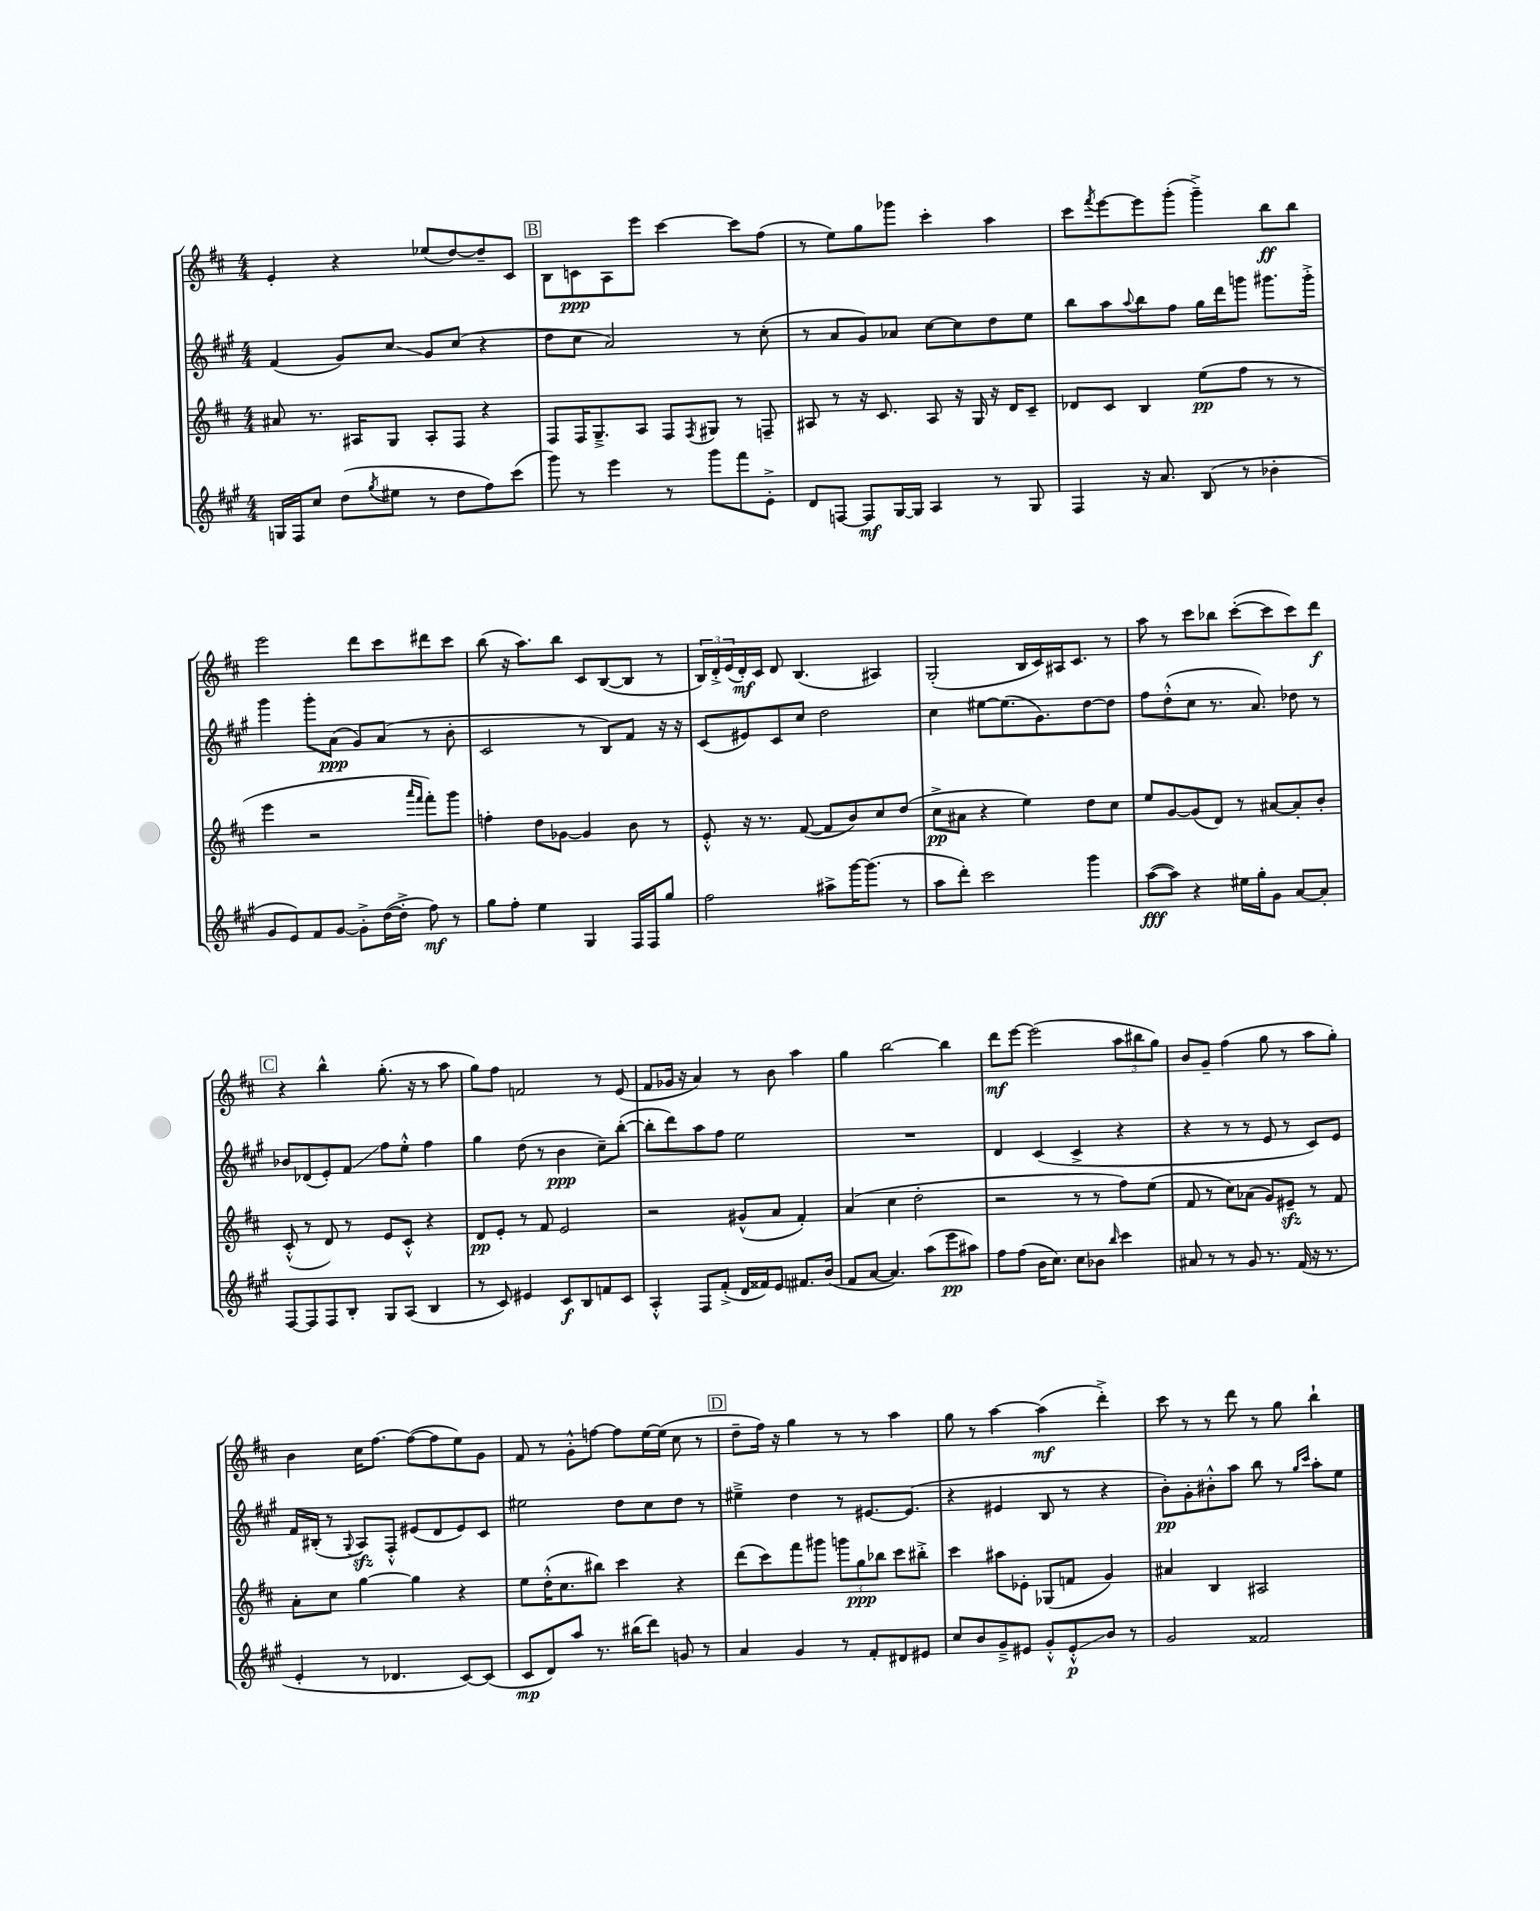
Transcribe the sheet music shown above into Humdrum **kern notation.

**kern	**kern	**kern	**kern
*staff4	*staff3	*staff2	*staff1
*clefG2	*clefG2	*clefG2	*clefG2
*k[f#c#g#]	*k[f#c#]	*k[f#c#g#]	*k[f#c#]
*M4/4	*M4/4	*M4/4	*M4/4
16G	8a#	(4f#	4e'
16F#	.	.	.
8cc#	8.r	.	.
(8dd	.	8g#)	4r
.	16A#	.	.
8qgg#	.	.	.
8ee#	8G	8cc#	.
8r	8A#'	8g#	(8ee-
8dd	8F#	(8cc#	[8dd)
8ff#)	4r	4r	8dd~]
(8ccc#	.	.	8c#
=	=	=	=
8ggg#)	8F#	8dd	8B
8r	16F#	8cc#	8c
.	8.G~^	.	.
4eee	.	2a)	8A
.	8A	.	8eee
8r	8F#	.	[4ccc#
.	8qF#	.	.
8ggg#	8G#	.	.
8fff#	8r	8r	8ccc#]
8e'^	8F~	(8cc#'	(8ff#
=	=	=	=
8d	8A#	8r	8r
[8F	8r	8a	8ee)
8F]	16r	8g#)	8gg
.	8.c#	.	.
[16G#	.	8a-	8ggg-
16G#]	.	.	.
4A	8A#	[8cc#	4ccc#'
.	16r	8cc#]	.
.	16G	.	.
8r	16r	8dd	4aa
.	16d	.	.
8G#	8c#~	8ee	.
=	=	=	=
4F#	8d-	8bb	8ccc#
.	.	.	8qfff#
.	8c#	8aa	[8eee
.	.	8qqaa	.
16r	4B	8bb	8eee]
8.a	.	.	.
.	.	8ff#	(8ggg'
(8B	(8ee	16gg#	4ggg~^)
.	.	16ddd	.
8r	8ff#	8ggg	.
4b-'	8r	8.ggg#	8bb
.	8r	.	8bb
.	.	16ggg#'^	.
=	=	=	=
8g#	4eee	4ggg#	2eee
8e)	.	.	.
8f#	2r	8ggg#'	.
[8g#	.	(8a	.
8g#'^]	.	8g#)	8ddd
([16dd	.	(8a	8ccc#
16dd'^]	.	.	.
.	16qqaaa	.	.
.	16qqfff#	.	.
8ff#)	8fff#')	8r	8ddd#
8r	8ggg	8b'	8ccc#
=	=	=	=
8gg#	4ff'	2c#	(8bb
8ff#'	.	.	16r
.	.	.	8.aa)
4ee	8dd	.	.
.	[8g-	.	8bb
4G#	4g-]	8r	8c#
.	.	8B)	([8B
16F#	8b	8f#	8B]
16F#	.	.	.
8gg#	8r	16r	8r
.	.	16r	.
=	=	=	=
2ff#	8e'^^	(8c#	24B)
.	.	.	24d'^
.	.	.	(24e
.	16r	8e#)	16d')
.	8.r	.	16c#
.	.	8c#	8d
.	([8f#	8cc#	(4.B
8aa#^	8f#]	2dd	.
[16ggg#	8b)	.	.
(8.ggg#]	.	.	.
.	8cc#	.	4A#)
8r	(8dd	.	.
=	=	=	=
8aa	8cc#^	4cc#	(2G'
8ddd')	8a#	.	.
2ccc#	4r	[8ee#	.
.	.	(8.ee#]	.
.	4ee)	.	16B
.	.	8.g#)	16c#)
.	.	.	16A#
.	.	.	8.c#
4ggg#	8dd	[8dd	.
.	8cc#	8dd]	8r
=	=	=	=
([8aa	8ee	8ff#	8aa
8aa])	[8g	(8dd'^^	8r
4r	(8g]	8cc#	8ccc#
.	8d)	8.r	8bb-
16ee#	8r	.	([8ccc#'
16gg#'	.	8.a)	.
8g#	[8a#	.	8ccc#]
[8a	8a#']	8dd-	8ccc#)
8a']	8b'	8r	8ddd
=	=	=	=
[8F#	(8c#'^^	8b-	4r
8F#]	8r	(8d-	.
8F#	8d)	8e')	4bb^^
8B'	8r	8f#	.
8G#	8e	8ff#	(8.gg'
(8A	8c#'^^	8ee'^^	.
.	.	.	16r
4B	4r	4ff#	8r
.	.	.	8aa
=	=	=	=
8r	8d	4gg#	8gg)
8c#)	8e'	.	8ff#
4e#	8r	(8dd	2f
.	8f#	8r	.
8c#	2e	4b	.
8B	.	.	.
8f	.	8cc#~)	8r
8c#	.	([8bb'	(8e
=	=	=	=
4A'^^	2r	8bb']	8f#
.	.	8ddd)	16g-
.	.	.	16r
8F#	.	8aa	4a)
(8f#'^	.	8ff#	.
16d	(8g#^^	2ee	8r
16f##)	.	.	.
8e	8a	.	8b
8.f#	4f#')	.	4aa
(16b	.	.	.
=	=	=	=
8f#	(4a	1r	4gg
[8a	.	.	.
4.a])	4cc#	.	[2bb
.	2dd'	.	.
(8aa	.	.	.
8eee	.	.	4bb]
8aa#)	.	.	.
=	=	=	=
8ff#	2r	4d	8ddd
(8ff#	.	.	[8eee
16b	.	(4c#	(2eee]
8.cc#)	.	.	.
8cc#	8r	4c#^	.
8b-	8r	.	.
16qqbb	.	.	.
4ccc#	8ff#)	4r	12aa
.	.	.	12bb#
.	(8ee	.	.
.	.	.	12gg)
=	=	=	=
8a#	8f#	4r	8b
8r	8r	.	8g~
8r	8cc#)	8r	(4ff#
8g#	(8a-	8r	.
8.r	8g)	8e	8gg
.	8e#~	8r	8r
(16f#	.	.	.
16r	8r	8c#)	8aa
8.r	.	.	.
.	8f#	8e	8gg')
=	=	=	=
4e'	8a'	16f#	4b
.	.	(16B#'	.
.	8cc#	8r	.
.	.	8qqG#	.
8r	[4gg	8A)	16cc#
.	.	.	[8.ff#
4.d-	.	8F#'^^	.
.	4gg]	(8e#	(8ff#_
.	.	8d	8ff#]
[8c#)	4r	8e#)	8ee)
(8c#]	.	8c#	8g
=	=	=	=
8c#	8ee	2ee#	8f#
8d)	(16dd'^^	.	8r
.	8.cc#	.	.
8aa	.	.	8g'^^
8.r	8bb#)	.	[8ff
.	4ccc#	8dd	8ff]
(16bb#	.	.	.
8ddd)	.	8cc#	[16ee
.	.	.	(16ee]
8g	4r	8dd	8cc#
8r	.	8r	8r
=	=	=	=
4a	(8ddd	4ee#~^	8dd~
.	8ccc#)	.	16ff#)
.	.	.	16r
4g#	8fff#	4dd	4gg
.	8ggg#	.	.
8r	12ggg	8r	8r
.	12gg	.	.
8f#'	.	[8.e#	8r
.	12bb-	.	.
8d#	8ccc#	.	4aa
.	.	(8.e#]	.
8e#	8bb#'^	.	.
=	=	=	=
8cc#	4ccc#	4r	8gg
8b	.	.	8r
8g#~^	8aa#	4e#	[4aa
8e#	8e-'	.	.
8g#'^^	(8G-	8B	(4aa]
8e#'^^	8f	8r	.
8b	4g)	4r	4ddd'^)
8r	.	.	.
=	=	=	=
2g#	4a#	8b')	8ccc#
.	.	8g#'	8r
.	4B	8b#'^^	8r
.	.	8aa	8ddd
2f##	2A#	8bb	8r
.	.	8r	8gg
.	.	16qqgg#	.
.	.	16qqccc#	.
.	.	8aa'	4bb`
.	.	8ee	.
==	==	==	==
*-	*-	*-	*-
